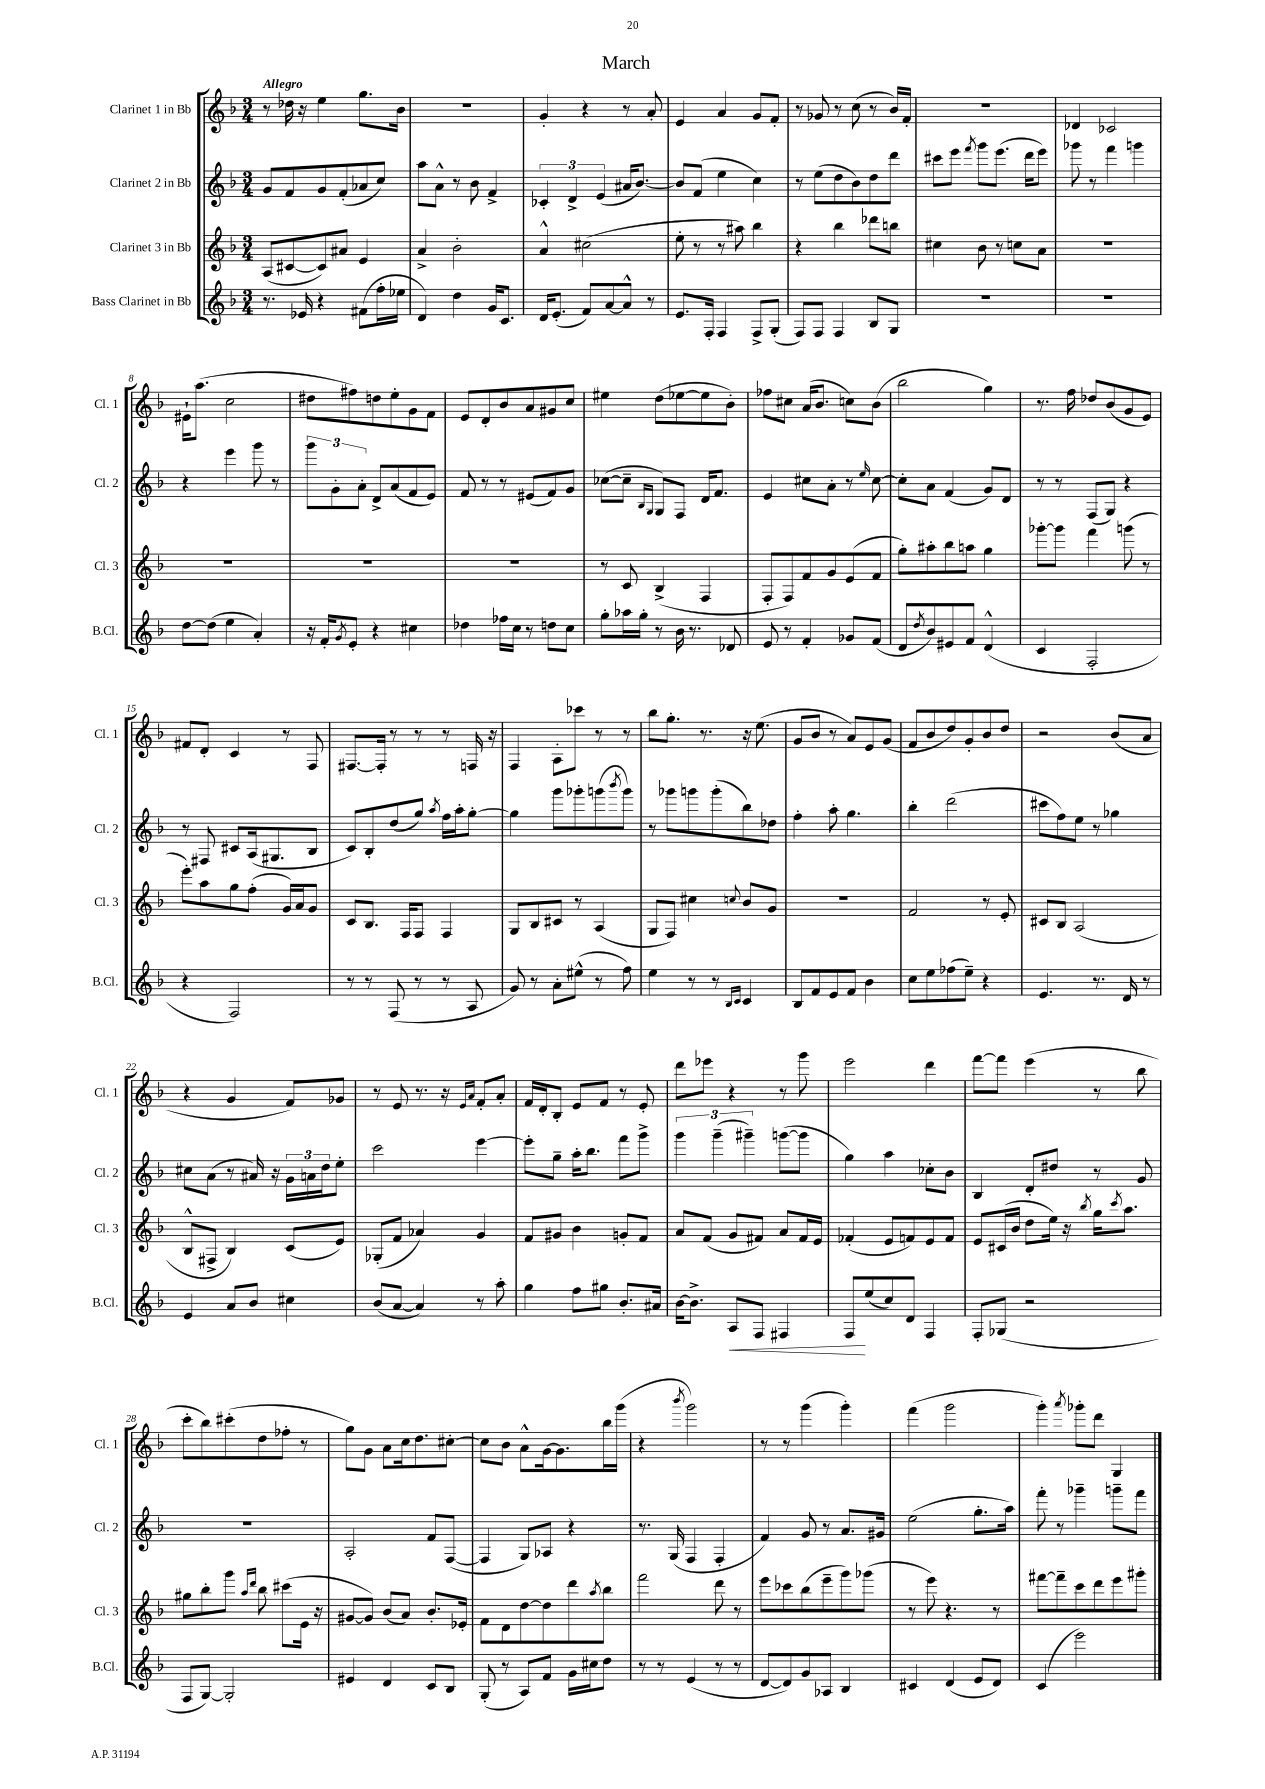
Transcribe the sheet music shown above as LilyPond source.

\header { title = "March" }
<<
\new StaffGroup <<
\new Staff = "s0" \with { instrumentName = "Clarinet 1 in Bb" shortInstrumentName = "Cl. 1" } {
    \clef treble \key f \major \numericTimeSignature \time 3/4 \tempo "Allegro"
    r8 des''16 r16 e''4 g''8. bes'16 |
    R2. |
    g'4-. r4 r8 a'8-. |
    e'4 a'4 g'8 f'8-. |
    r8 ges'8 r8 c''8( r8 bes'16) f'16-. |
    R2. |
    des'4 ces'2 |
    eis'16-! a''8.( c''2 |
    dis''8 fis''8) d''8 e''8-. g'8 f'8 |
    e'8 d'8-. bes'8 a'8 gis'8 c''8 |
    eis''4 d''8( ees''8~ ees''8 bes'8-.) |
    fes''8 cis''8 a'16( bes'8. c''8) bes'8( |
    bes''2 g''4) |
    r8. f''16 des''8 bes'8( g'8 e'8) |
    fis'8 d'8-. c'4 r8 f8 |
    fis8.~ fis16-. r8 r8 r8 f16 r16 |
    f4 a8-. ces'''8 r8 r8 |
    bes''8 g''8.-. r8. r16 e''8.( |
    g'8 bes'8 r8 a'8) e'8 g'8( |
    f'8 bes'8 d''8) g'8-. bes'8 d''8 |
    r2 bes'8( a'8 |
    r4 g'4 f'8) ges'8 |
    r8 e'8 r8. r16 \grace { e'16 a'16 } f'8-. a'8-. |
    f'16 d'16-. bes8-. e'8 f'8 r8 e'8-. |
    d'''8 ees'''8 r4 r8 g'''8 |
    e'''2 d'''4 |
    f'''8~ f'''8 e'''4( r8 bes''8 |
    c'''8-. bes''8) cis'''8-.( d''8 fes''8-. r8 |
    g''8) g'8 a'8 c''16 d''8. cis''8~-. |
    cis''8 bes'8 a'8-^ g'16~ g'8. bes''16 g'''16( |
    r4 \acciaccatura { bes'''8 } g'''2) |
    r8 r8 g'''4( g'''4-.) |
    f'''4( g'''2 |
    g'''4-.) \acciaccatura { a'''8 } ges'''8-. d'''8 g4 \bar "|." |
}
\new Staff = "s1" \with { instrumentName = "Clarinet 2 in Bb" shortInstrumentName = "Cl. 2" } {
    \clef treble \key f \major \numericTimeSignature \time 3/4
    g'8 f'8 g'8 f'8-.( aes'8 c''8) |
    a''8 a'8-^ r8 bes'8 f'4-> |
    \tuplet 3/2 { ces'4-. d'4-> e'4( } ais'16 bes'8.~) |
    bes'8 f'8( e''4 c''4) |
    r8 e''8( d''8 bes'8) d''8 d'''8 |
    cis'''8 e'''8 \acciaccatura { f'''8 } g'''8 e'''8.( d'''16 e'''8) |
    ges'''8 r8 f'''4 g'''4 |
    r4 e'''4 g'''8 r8 |
    \tuplet 3/2 { g'''8 g'8-. a'8-. } d'8-> a'8( f'8 e'8) |
    f'8 r8 r8 eis'8( f'8) g'8 |
    ces''8~( ces''8-- \grace { bes16 g16 } g8) f8 d'16 f'8. |
    e'4 cis''8 a'8-. r8 \grace { e''16 } cis''8~ |
    cis''8-. a'8 f'4( g'8) d'8 |
    r8 r8 f8( g8) r4 |
    r8 fis8 cis'8 a16( gis8. bes8 |
    c'8) bes8-. d''8( g''8) \acciaccatura { a''8 } f''16 a''16-. g''8~-. |
    g''4 g'''8 ges'''8-. g'''8( \acciaccatura { bes'''8 } g'''8) |
    r8 ges'''8 g'''8 g'''8-.( bes''8) des''8 |
    f''4-. a''8-. g''4. |
    bes''4-. d'''2( |
    cis'''8 f''8) e''8 r8 ges''4 |
    cis''8 a'8( r8 ais'16) r16 \tuplet 3/2 { g'16 a'16 d''16 } e''8-. |
    c'''2 e'''4~ |
    e'''8-. g''8-- a''16-. bes''8. f'''8 g'''8-> |
    \tuplet 3/2 { g'''4 g'''4--( gis'''4--) } g'''8~( g'''8 |
    g''4) a''4 ces''8-. bes'8 |
    bes4 d'8-. dis''8 r8 g'8 |
    R2. |
    a2-. f'8 f8~( |
    f4 g8) aes8 r4 |
    r8. g16( f4 f4-. |
    f'4) g'8 r8 a'8. gis'16 |
    e''2( g''8.-. a''16) |
    f'''8-. r8 ges'''4-- g'''8-- f'''8 \bar "|." |
}
\new Staff = "s2" \with { instrumentName = "Clarinet 3 in Bb" shortInstrumentName = "Cl. 3" } {
    \clef treble \key f \major \numericTimeSignature \time 3/4
    a8( cis'8~ cis'8) ais'8 e'4 |
    a'4-> bes'2-. |
    a'4-^ cis''2( |
    e''8-. r8 r8 ais''8) bes''4 |
    r4 bes''4 des'''8 b''8 |
    cis''4 bes'8 r8 c''8 a'8 |
    R2. |
    R2. |
    R2. |
    R2. |
    r8 c'8 bes4->( f4 |
    f8-. f8) f'8 g'8 e'8( f'8 |
    g''8-.) ais''8-. bes''8 a''8 g''4 |
    ges'''8~-. ges'''8 f'''4 g'''8( r8 |
    e'''8-.) a''8 g''8 f''8-.( g'16) a'16 g'8 |
    c'8 bes8. f16 f8 f4 |
    g8 bes8 cis'8 r8 a4( |
    g8 f8) cis''4 \appoggiatura { c''8 } bes'8 g'8 |
    R2. |
    f'2 r8 e'8-. |
    cis'8 bes8 a2( |
    bes8-^ fis8-> bes4) c'8( e'8) |
    ges8-.( f'8 aes'4) g'4 |
    f'8 gis'8 bes'4 g'8-. f'8 |
    a'8 f'8( g'8 fis'8) a'8 fis'16 e'16 |
    fes'4-.( e'8 f'8) e'8 f'8 |
    e'8 cis'16( bes'16 d''8 e''16) r16 \acciaccatura { bes''8 } g''16 \acciaccatura { c'''8 } a''8. |
    gis''8 bes''8-. g'''8 \grace { a''16 d'''16 } bes''8 cis'''8( e'16 r16 |
    gis'8~ gis'8) bes'8( a'8) bes'8.-. ees'16-. |
    f'8 d'8 d''8~ d''8 d'''8 \acciaccatura { a''8 } bes''8 |
    f'''2 d'''8 r8 |
    e'''8 ces'''8 bes''8( e'''8-- g'''8) ges'''8( |
    r8 e'''8) r4. r8 |
    fis'''8~ fis'''8-- c'''8 d'''8 e'''8 gis'''8-. \bar "|." |
}
\new Staff = "s3" \with { instrumentName = "Bass Clarinet in Bb" shortInstrumentName = "B.Cl." } {
    \clef treble \key f \major \numericTimeSignature \time 3/4
    r8. ees'16 r4 fis'8( f''16-. ees''16 |
    d'4) d''4 g'16 c'8. |
    d'16 e'8.-.( f'8) a'8~ a'8-^ r8 |
    e'8. f16-. f4 f8-> g8-.( |
    f8) f8 f4 bes8 g8 |
    R2. |
    R2. |
    d''8~ d''8( e''4 a'4-.) |
    r16 f'16-. \acciaccatura { g'8 } e'8-. r4 cis''4 |
    des''4 fes''16 c''16 r8 d''8 c''8 |
    g''8-. aes''16 g''16-. r8 bes'16 r8. des'8 |
    e'8 r8 f'4-. ges'8 f'8( |
    d'8 \acciaccatura { d''8 } bes'8) eis'8 f'8 d'4-^( |
    c'4 f2-. |
    r4 f2) |
    r8 r8 f8( r8 r8 a8 |
    g'8) r8 a'8-. eis''8-^( r8 f''8) |
    e''4 r8 r8 \grace { bes16 c'16 } c'4 |
    bes8 f'8 e'8 f'8 bes'4 |
    c''8 e''8 fes''8( e''8--) r4 |
    e'4. r8. d'16 r8 |
    e'4 a'8 bes'8 cis''4 |
    bes'8( a'8~ a'4) r8 a''8-. |
    g''4 f''8 gis''8 bes'8.-. ais'16 |
    bes'16~ bes'8.-> a8\< f8 fis4 |
    f8\! e''8( c''8) d'8 f4 |
    f8-. ges8( r2 |
    f8 g8~) g2-. |
    eis'4 d'4 c'8 bes8 |
    g8-.( r8 a8) f'8 g'16 cis''16 d''8 |
    r8 r8 e'4( r8 r8 |
    d'8~ d'8) g'8 aes8 bes4 |
    cis'4 d'4( e'8 d'8) |
    c'4( e'''2) \bar "|." |
}
>>
>>
